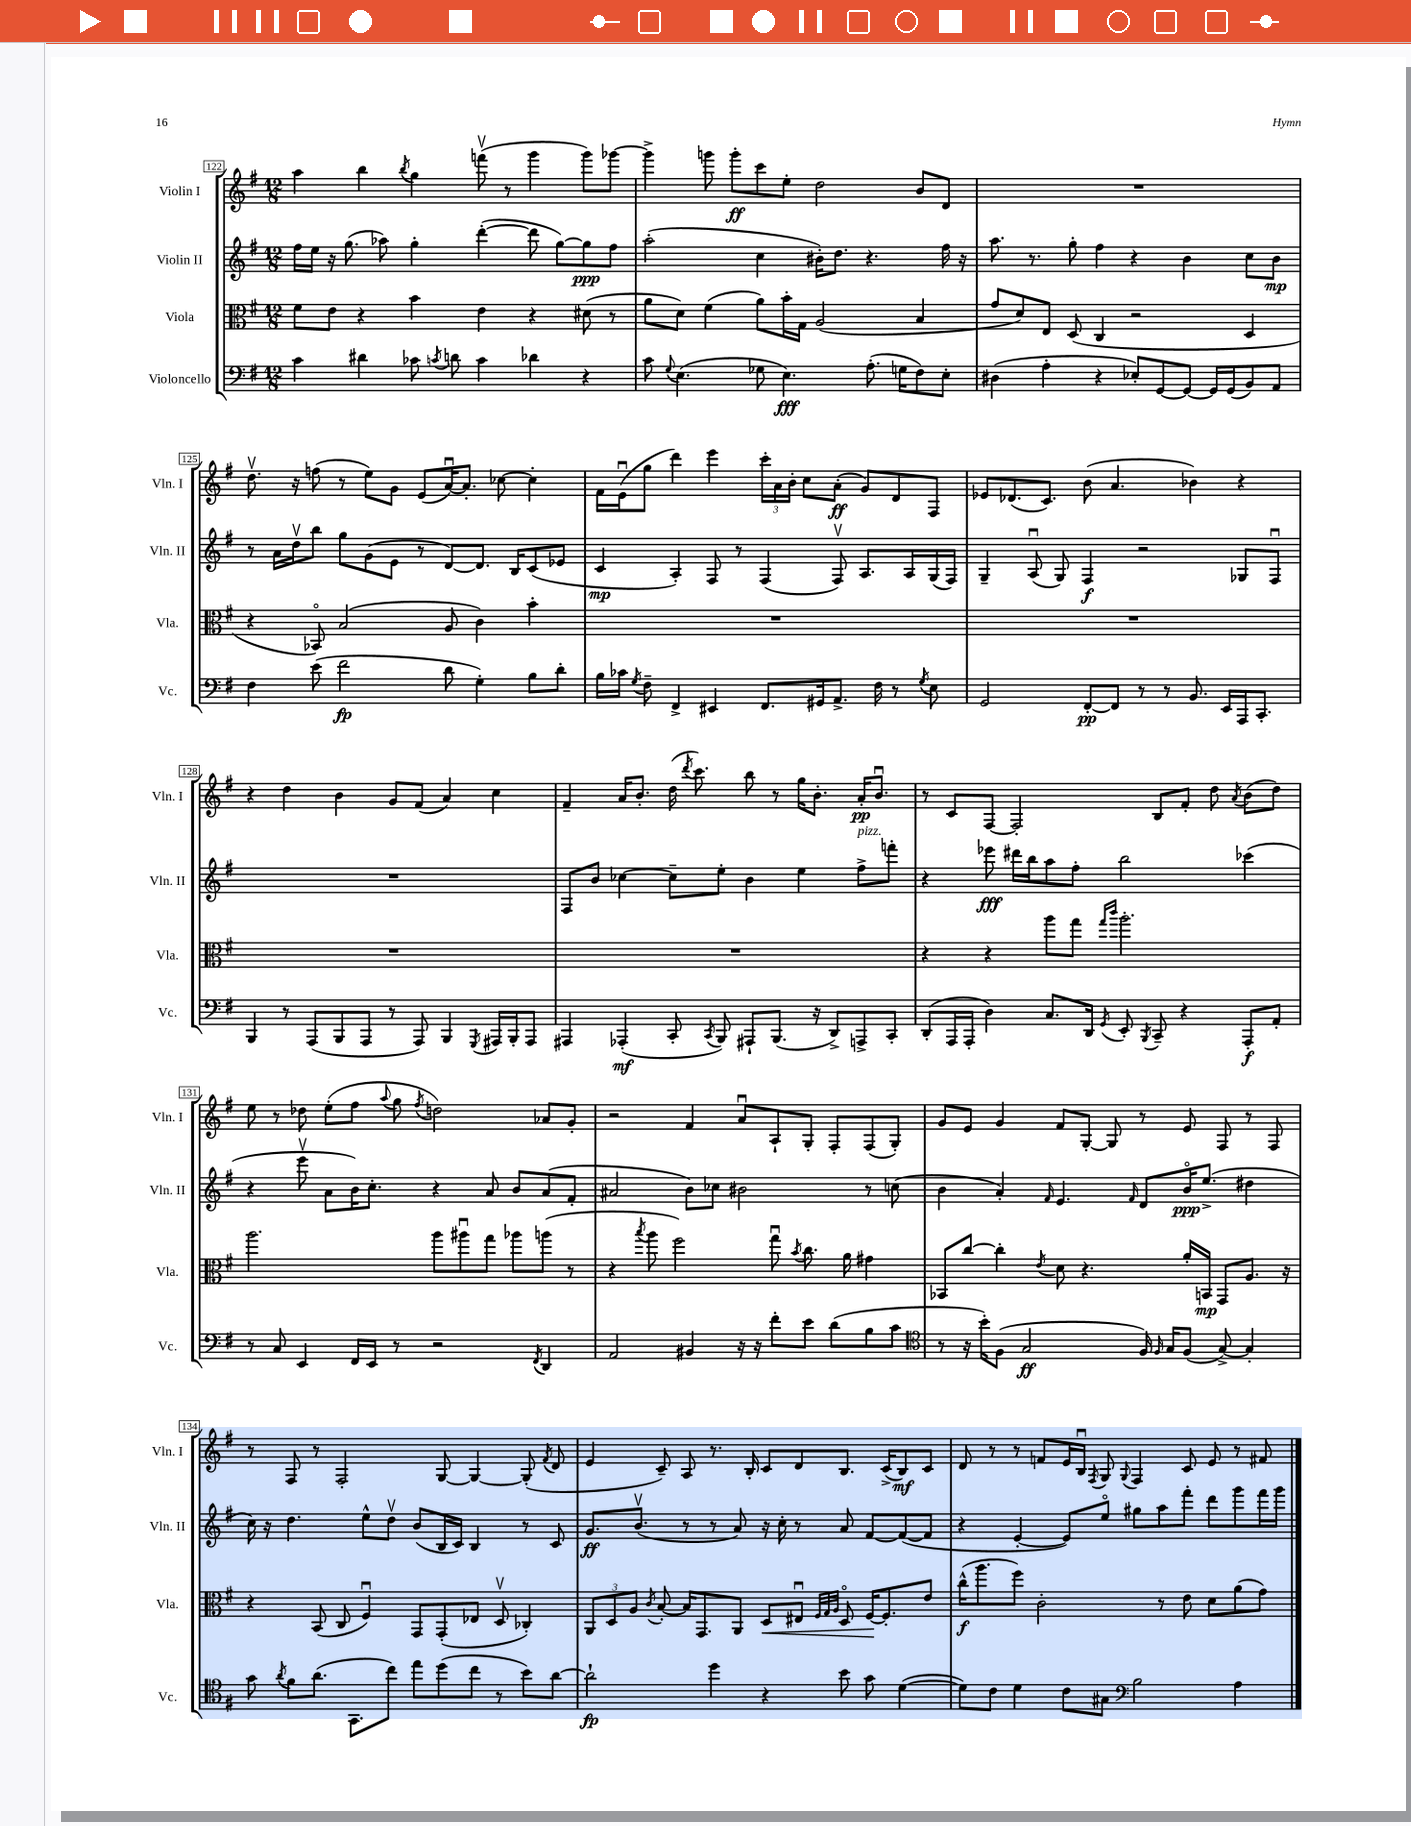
<<
\new StaffGroup <<
\new Staff = "s0" \with { instrumentName = "Violin I" shortInstrumentName = "Vln. I" } {
    \clef treble \key g \major \numericTimeSignature \time 12/8
    \autoBeamOff a''4 b''4 \acciaccatura { b''8 } g''4 f'''8\upbow( r8 g'''4 g'''8[) ges'''8]~ |
    ges'''4-> g'''8 g'''8[-.\ff c'''8 e''8]-. d''2 b'8[ d'8] |
    R1. |
    d''8.\upbow r16 f''8( r8 e''8[) g'8] e'8[( a'16~\downbow) a'8.]-. ces''8~ ces''4-. |
    fis'16[ e'16\downbow( g''8] d'''4) e'''4 \tuplet 3/2 { c'''16[-. a'16 b'16]-. } c''8[ a'8]-.\ff( g'8[) d'8 fis8] |
    ees'8[ des'8.( c'8.]) b'8( a'4. bes'4) r4 |
    r4 d''4 b'4 g'8[ fis'8]( a'4) c''4 |
    fis'4-- a'16[ b'8.]-. d''16( \acciaccatura { d'''8 } c'''8.) b''8 r8 g''16[ b'8.]-. a'16[-.\pp b'8.]\downbow |
    r8 c'8[ fis8]~ fis2-. b8[ fis'8]-. d''8 \acciaccatura { a'8 } b'8[( d''8]) |
    e''8 r8 des''8 e''8[-.( fis''8] \appoggiatura { a''8 } g''8 \acciaccatura { fis''8 } d''2) aes'8[ g'8]-. |
    r2 fis'4 a'8[\downbow a8-! g8]-. fis8[-. fis8( g8]-.) |
    g'8[ e'8] g'4 fis'8[ g8]~-. g8 r8 e'8 fis8 r8 fis8 |
    r8 fis8 r8 fis2-. g8~ g4~ g8-.( \acciaccatura { fis'8 } d'8 |
    e'4 c'8--) a8 r8. b16-. c'8[ d'8 b8.] c'16[->( b8\mf) c'8] |
    d'8 r8 r8 f'8[ e'16 b16]\downbow \acciaccatura { fis8 } g8 \appoggiatura { g8 } fis4 c'8 e'8 r8 fis'8 \bar "|." |
}
\new Staff = "s1" \with { instrumentName = "Violin II" shortInstrumentName = "Vln. II" } {
    \clef treble \key g \major \numericTimeSignature \time 12/8
    \autoBeamOff fis''16[ e''16] r16 g''8.( aes''8) g''4-. d'''4~-.( d'''8 g''8[~) g''8\ppp fis''8] |
    a''2-.( c''4 bis'16[-.) d''8.] r4. fis''16 r16 |
    a''8. r8. g''8-. fis''4 r4 b'4 c''8[ b'8]\mp |
    r8 a'16[ d''16\upbow b''8] g''8[ g'8( e'8] r8 d'8[~) d'8.] b16[ c'8( ees'8] |
    c'4\mp a4-.) fis8 r8 fis4( fis8\upbow) a8.[ a16 g16( fis16]) |
    g4-- a8\downbow( g8) fis4\f r2 ges8[ fis8]\downbow |
    R1. |
    fis8[ b'8] ces''4~ ces''8[-- e''8]-. b'4 e''4 fis''8[->^\markup { \italic "pizz." } f'''8]-. |
    r4 ees'''8\fff dis'''16[ b''16 a''8 fis''8]-. b''2 ces'''4( |
    r4 e'''8\upbow a'8[ b'16) c''8.]-. r4 a'8 b'8[ a'8( fis'8]-. |
    ais'2 b'8[) ces''8] bis'2 r8 c''8( |
    b'4 a'4-.) \grace { fis'16 } e'4. \grace { fis'16 } d'8[ b'16\flageolet\ppp e''8.]->( dis''4 |
    c''16) r16 d''4. e''8[-^ d''8]\upbow b'8[( b16 c'16]) b4 r8 c'8 |
    g'8.[\ff b'8.]\upbow( r8 r8 a'8) r16 c''16-. r8 a'8 fis'8[~ fis'8~( fis'8] |
    r4 e'4~-. e'8[) e''8]\flageolet gis''8[ a''8 fis'''8]-. d'''8[ g'''8 fis'''16 g'''16] \bar "|." |
}
\new Staff = "s2" \with { instrumentName = "Viola" shortInstrumentName = "Vla." } {
    \clef alto \key g \major \numericTimeSignature \time 12/8
    \autoBeamOff fis'8[ e'8] r4 b'4 e'4 r4 dis'8( r8 |
    a'8[ d'8]) fis'4( a'8[) b'16-. g16] a2( b4 |
    g'8[ d'8) e8] d8( c4 r2 d4 |
    r4 bes,8\flageolet) b2( a8 c'4) b'4-. |
    R1. |
    R1. |
    R1. |
    R1. |
    r4 r4 a''8[ g''8] \grace { g''16[ c'''16] } a''2.-. |
    a''2. a''8[ ais''8\downbow g''8] aes''8[ a''8]( r8 |
    r4 \acciaccatura { b''8 } a''8 fis''2) g''8\downbow \acciaccatura { b'8 } c''8. a'16 gis'4 |
    bes,8[ c''8]~ c''4-. \acciaccatura { e'8 } d'8 r4. a'16[-. b,16]\mp g,8[ a8.] r16 |
    r4 b,8( c8 fis4\downbow) g,8[ g,8-.( ees8] d8\upbow ces4-.) |
    \tuplet 3/2 { a,8[ d8 a8] } \acciaccatura { c'8 } b8~-. b16[ g,8. a,8] d8[\< eis8]\downbow \grace { fis32[ g32 a32] } d8\flageolet fis16[~\! fis8.-. e'8] |
    c''16[-^\f( a''8. fis''8]) c'2-. r8 e'8 d'8[ a'8( g'8]) \bar "|." |
}
\new Staff = "s3" \with { instrumentName = "Violoncello" shortInstrumentName = "Vc." } {
    \clef bass \key g \major \numericTimeSignature \time 12/8
    \autoBeamOff c'4 dis'4 ces'8 \acciaccatura { c'8 } d'8 c'4 des'4 r4 |
    c'8 \appoggiatura { g8 } e4.( ges8 e4.\fff) a8.-.( g16[ fis8) e8]-. |
    dis4( a4-. r4 ees8[-.) g,8~ g,8]~ g,16[ g,16( b,8) a,8] |
    fis4 e'8( fis'2\fp d'8 g4-.) b8[ d'8]-. |
    b16[ ces'16] \acciaccatura { g8 } fis8-- fis,4-> eis,4 fis,8.[ gis,16 a,8.]-> fis16 r8 \acciaccatura { g8 } e8 |
    g,2 fis,8[~-.\pp fis,8] r8 r8 b,8. e,16[ a,,16 c,8.]-. |
    b,,4 r8 a,,8[( b,,8 a,,8] r8 a,,8) b,,4 \acciaccatura { g,,8 } ais,,16[ b,,16-. ais,,8] |
    ais,,4 aes,,4-.\mf( c,8-. \acciaccatura { c,8 } b,,8) ais,,8[-! b,,8.]( r16 d,8[->) a,,8-> c,8]-. |
    d,8[-.( a,,16 a,,16]-. d4) c8.[ d,16] \acciaccatura { g,8 } e,8-. \acciaccatura { b,,8 } c,8-- r4 a,,8[-.\f a,8]-. |
    r8 c8 e,4 fis,16[ e,16] r8 r2 \acciaccatura { fis,8 } d,4 |
    a,2 bis,4 r16 r16 fis'8[-. e'8] d'8[( b8 c'8] |
    \clef tenor r8 r16 b'16[-.) fis8]( g2\ff fis16) \grace { fis16 } g16[ fis8]( g8~->) g4-. |
    g'8 \acciaccatura { a'8 } fis'8[ a'8.]( g,8.[ c''8]) e''8[ d''8( c''8] r8 b'8[) a'8]~ |
    a'2-!\fp d''4 r4 b'8 g'8 d'4~( |
    d'8[) c'8] d'4 c'8[ gis8] \clef bass b2 a4 \bar "|." |
}
>>
>>
\layout { \context { \Score currentBarNumber = #122 \override BarNumber.stencil = #(make-stencil-boxer 0.1 0.3 ly:text-interface::print) } }
